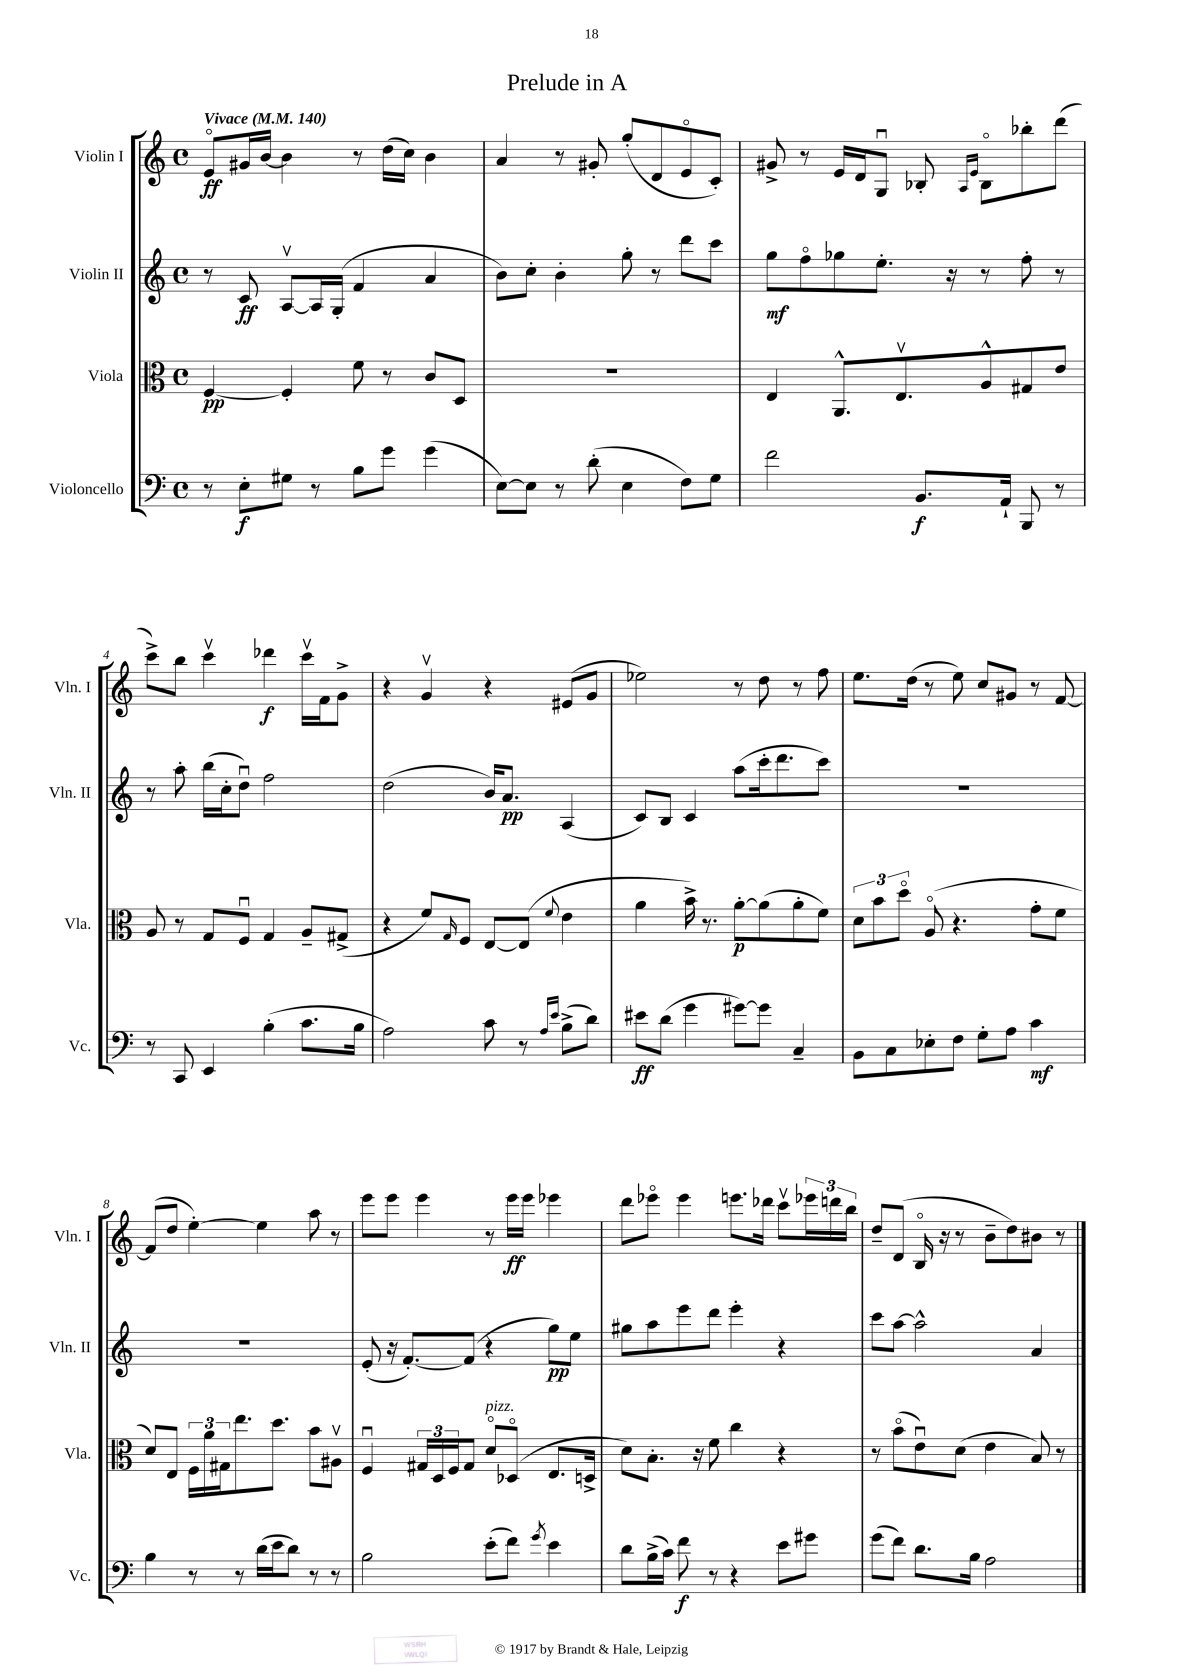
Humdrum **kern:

**kern	**kern	**kern	**kern
*staff4	*staff3	*staff2	*staff1
*clefF4	*clefC3	*clefG2	*clefG2
*k[]	*k[]	*k[]	*k[]
*M4/4	*M4/4	*M4/4	*M4/4
*met(c)	*met(c)	*met(c)	*met(c)
*MM140	*MM140	*MM140	*MM140
8r	[4F	8r	8eo
8E'	.	8c	16g#
.	.	.	[16b
8G#	4F']	[8Av	4b]
8r	.	16A]	.
.	.	(16G'	.
8B	8f	4f	8r
8g	8r	.	(16dd
.	.	.	16cc)
(4g	8c	4a	4b
.	8D	.	.
=	=	=	=
[8E)	1r	8b)	4a
8E]	.	8cc'	.
8r	.	4b'	8r
(8d'	.	.	8g#'
4E	.	8gg'	(8gg'
.	.	8r	8d
8F)	.	8ddd	8eo
8G	.	8ccc	8c')
=	=	=	=
2f	4E	8gg	8g#^
.	.	8ffo	8r
.	8.AA^^	8gg-	16e
.	.	.	16d
.	.	8.ee'	8Gu
.	8.Ev	.	.
8.BB	.	.	8B-'
.	.	16r	.
.	.	.	16qqA
.	.	.	16qqe
.	8A^^	8r	8B-o
16AA`	.	.	.
8BBB	8G#	8ff'	8bb-'
8r	8e	8r	(8ddd
=	=	=	=
8r	8A	8r	8ccc^)
8CC	8r	8aa'	8bb
4EE	8G	(16bb	4cccv
.	.	16cc'	.
.	8Fu	8ddu)	.
(4B'	4G	2ff	4ddd-
8.c	8A~	.	16cccv
.	.	.	16f
.	(8G#^	.	8g^
16B	.	.	.
=	=	=	=
2A)	4r	(2dd	4r
.	8f)	.	4gv
.	16qqG	.	.
.	8F	.	.
8c	[8E	16b)	4r
.	.	8.a	.
8r	(8E]	.	.
16qqA	.	.	.
16qqe	8qqf	.	.
(8B^	4e	(4A	(8e#
8d)	.	.	8g
=	=	=	=
8e#	4a	8c)	2ee-)
(8d	.	8B	.
4g	16b^)	4c	.
.	8.r	.	.
[8g#)	[8a'	(8aa	8r
8g#]	(8a]	16ccc'	8dd
.	.	8.ddd	.
4C~	8a'	.	8r
.	8f)	8ccc)	8ff
=	=	=	=
8BB	12d	1r	8.ee
.	12b	.	.
8C	.	.	.
.	12ddo	.	.
.	.	.	(16dd
8E-'	(8Ao	.	8r
8F	4.r	.	8ee)
8G'	.	.	8cc
8A	.	.	8g#
4c	8g'	.	8r
.	8f	.	[8f
=	=	=	=
4B	8d)	1r	(8f]
.	8E	.	8dd
8r	24F	.	[4ee')
.	24a	.	.
.	24G#	.	.
8r	8.ee	.	.
(16d	.	.	4ee]
16e	8.dd	.	.
8d)	.	.	.
8r	8b	.	8aa
8r	8A#v	.	8r
=	=	=	=
2B	4Fu	(8e'	8eee
.	.	16r	8eee
.	.	[8.f')	.
.	24G#	.	4eee
.	24D	.	.
.	24F	.	.
.	8G#	(8f]	.
(8e'	8do	4r	8r
8f)	(8D-o	.	16eee
.	.	.	16eee
8qg	.	.	.
4e	8.E	8gg)	4eee-
.	.	8ee	.
.	16D^	.	.
=	=	=	=
8d	8d)	8gg#	8ddd
(16B^	8.B'	8aa	8eee-o
16c)	.	.	.
8f	.	8eee	4eee-
.	16r	.	.
8r	8f	8ddd	.
4r	4cc	4eee'	8.eee
.	.	.	16ddd-
8e	4r	4r	8cccv
8g#	.	.	24eee-
.	.	.	24ddd
.	.	.	24bb
=	=	=	=
(8g	8r	8ccc	8dd~
8f)	(8bo	[8aa	(8d
8.d	8eu)	2aa^^]	16Bo
.	.	.	16r
.	(8d	.	8r
16B	.	.	.
2A	4e	.	8b~
.	.	.	8dd)
.	8B)	4a	8b#
.	8r	.	8r
==	==	==	==
*-	*-	*-	*-
